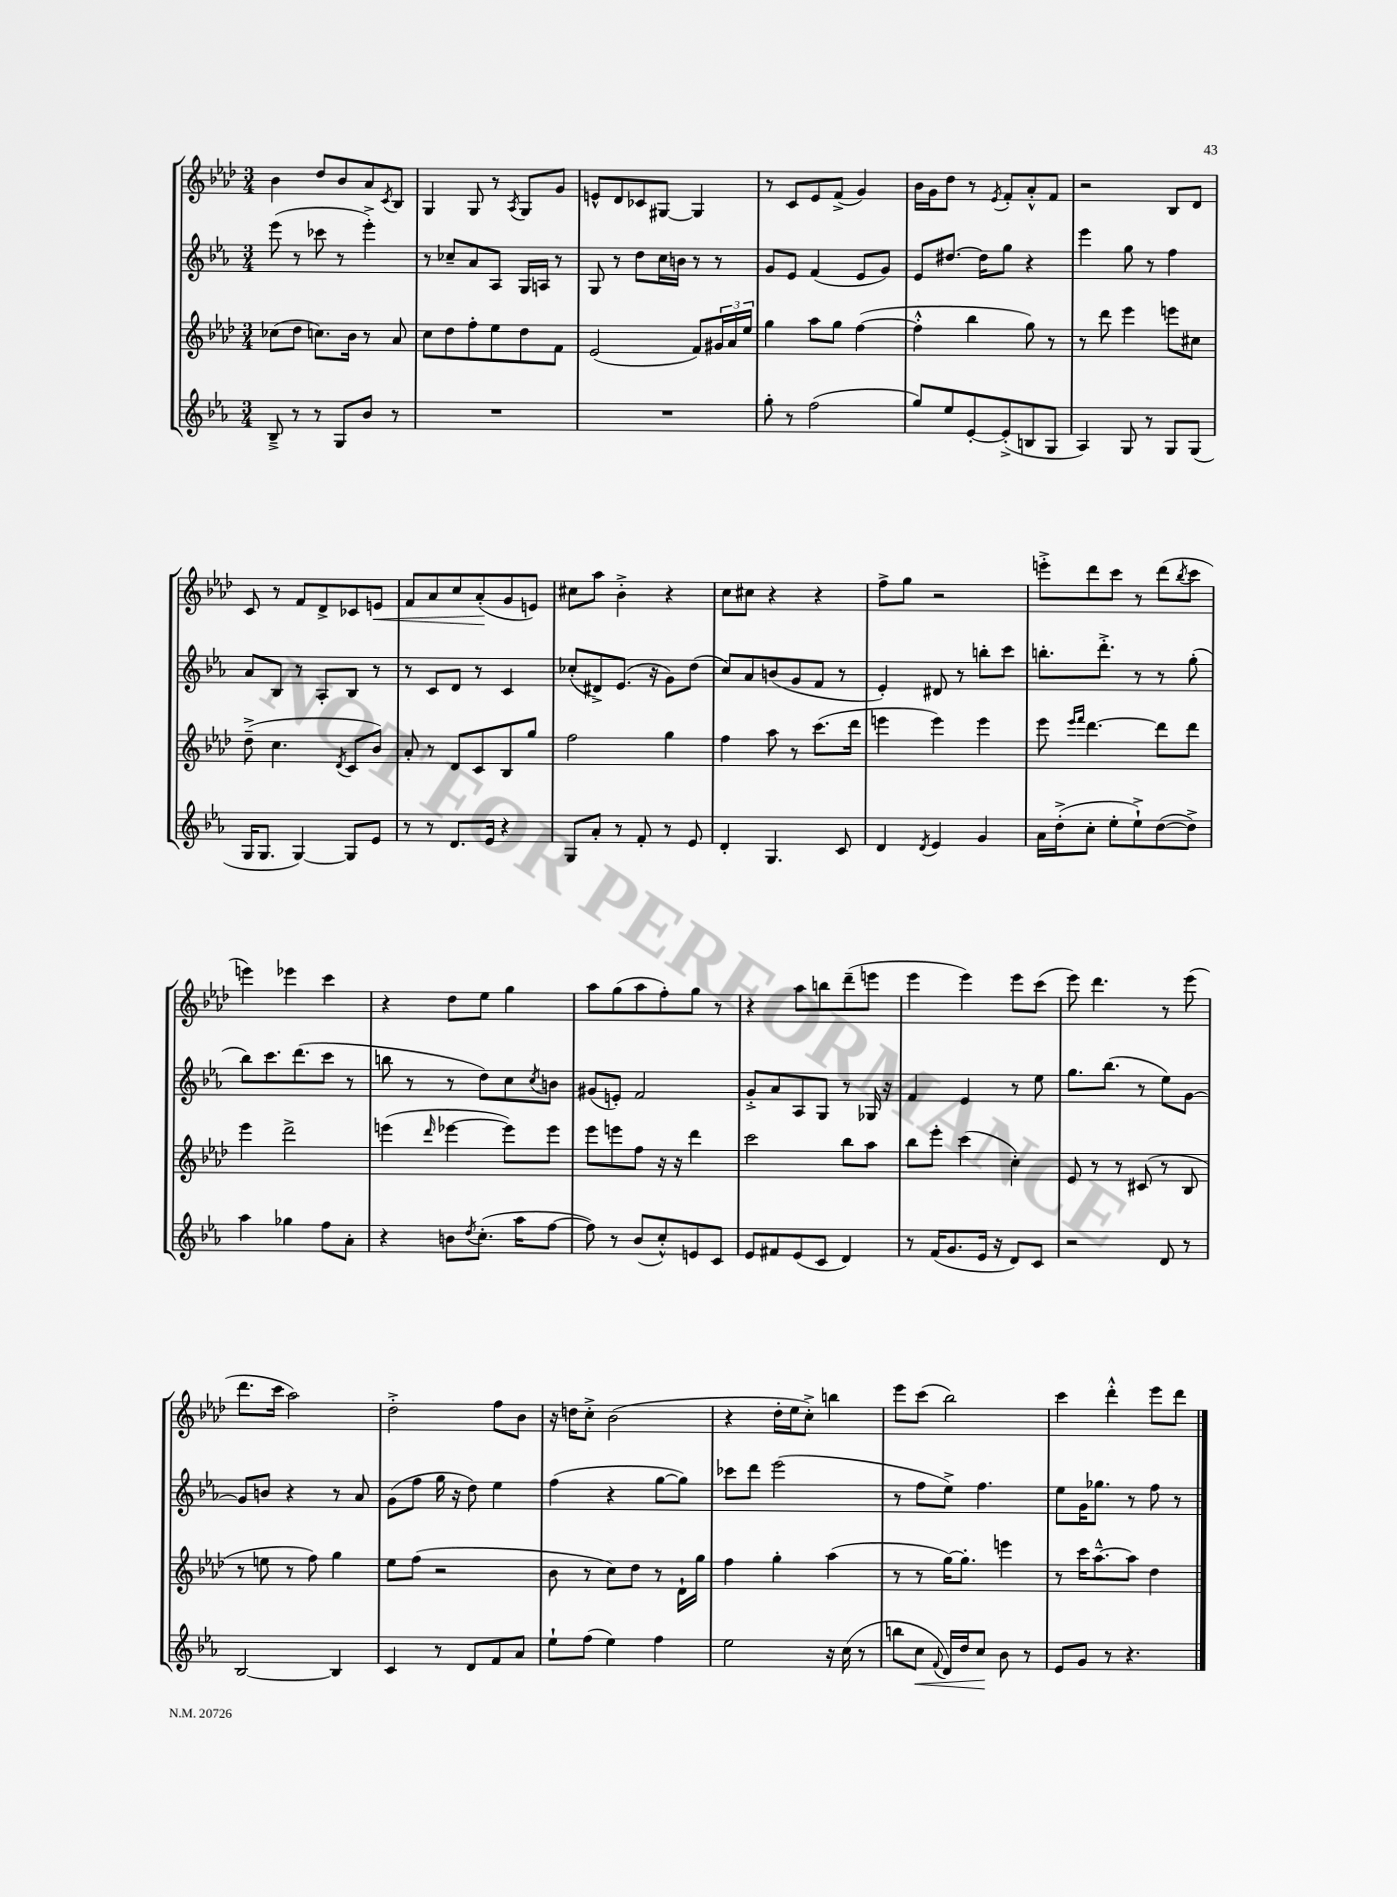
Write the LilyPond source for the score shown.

<<
\new StaffGroup <<
\new Staff = "s0" {
    \clef treble \key aes \major \numericTimeSignature \time 3/4
    bes'4 des''8 bes'8 aes'8 \acciaccatura { c'8 } bes8 |
    g4 g8 r8 \acciaccatura { aes8 } g8 g'8 |
    e'8-^ des'8 ces'8 gis8~ gis4 |
    r8 c'8 ees'8 f'8->( g'4) |
    bes'16 g'16 des''8 r8 \acciaccatura { ees'8 } f'8-. aes'8-.-^ f'8 |
    r2 bes8 des'8 |
    c'8 r8 f'8 des'8-> ces'8 e'8\< |
    f'8 aes'8 c''8 aes'8-.\!( g'8 e'8) |
    cis''8 aes''8 bes'4-.-> r4 |
    c''8 cis''8 r4 r4 |
    f''8-> g''8 r2 |
    e'''8-.-> des'''8 c'''8 r8 des'''8( \acciaccatura { bes''8 } c'''8 |
    e'''4) ees'''4 c'''4 |
    r4 des''8 ees''8 g''4 |
    aes''8 g''8( aes''8 f''8-.) g''8 r8 |
    r4 aes''8 b''8 des'''8--( e'''8 |
    ees'''4 ees'''4) ees'''8 c'''8( |
    ees'''8) des'''4. r8 ees'''8( |
    des'''8. c'''16 aes''2) |
    des''2-.-> f''8 bes'8 |
    r16 d''16 c''8-.-> bes'2( |
    r4 des''16-. ees''16 c''8-.->) b''4 |
    ees'''8 c'''8( bes''2) |
    c'''4 des'''4-.-^ ees'''8 des'''8 \bar "|." |
}
\new Staff = "s1" {
    \clef treble \key ees \major \numericTimeSignature \time 3/4
    ees'''8( r8 ces'''8 r8 ees'''4-.->) |
    r8 ces''8-- aes'8 aes8 g16 a16 r8 |
    g8 r8 d''8 c''16 b'16 r8 r8 |
    g'8 ees'8 f'4( ees'8 g'8) |
    ees'8 dis''8.~ dis''16 g''8 r4 |
    ees'''4 g''8 r8 f''4 |
    aes'8 bes8 r8 aes8-. bes8 r8 |
    r8 c'8 d'8 r8 c'4 |
    ces''8-.( dis'8->) ees'8.( r16 g'8) d''8( |
    c''8) aes'8 b'8( g'8 f'8 r8 |
    ees'4-.) dis'8 r8 b''8-. c'''8 |
    b''8.-. d'''8.-.-> r8 r8 g''8-.( |
    bes''8) c'''8. d'''8.( c'''8 r8 |
    b''8 r8 r8 d''8) c''8 \acciaccatura { c''8 } b'8 |
    gis'8( e'8-.) f'2 |
    g'8-.-> aes'8 aes8 g8 r8 ges16 r16 |
    f'4 ees'4 r8 ees''8 |
    g''8. bes''8.( r8 ees''8) g'8~ |
    g'8 b'8 r4 r8 aes'8 |
    g'8( f''8 g''16 r16 d''8) ees''4 |
    f''4( r4 g''8~ g''8) |
    ces'''8 d'''8 ees'''2( |
    r8 f''8 ees''8->) f''4. |
    ees''8 g'16 ges''8. r8 f''8 r8 \bar "|." |
}
\new Staff = "s2" {
    \clef treble \key aes \major \numericTimeSignature \time 3/4
    ces''8( des''8 c''8.) bes'16 r8 aes'8 |
    c''8 des''8 f''8-. ees''8 des''8 f'8 |
    ees'2( f'8) \tuplet 3/2 { gis'16 aes'16 ees''16 } |
    g''4 aes''8 g''8 f''4~( |
    f''4-.-^ bes''4 g''8) r8 |
    r8 des'''8 ees'''4 e'''8 cis''8 |
    des''8--->( c''4. \acciaccatura { des'8 } c'8 bes'8) |
    aes'8-. r8 des'8 c'8 bes8 g''8 |
    f''2 g''4 |
    f''4 aes''8 r8 c'''8.( des'''16 |
    e'''4 e'''4) e'''4 |
    ees'''8 \grace { ees'''16 f'''16 } des'''4.~ des'''8 des'''8 |
    ees'''4 des'''2-> |
    e'''4( \grace { des'''16 } ees'''4~ ees'''8) ees'''8 |
    ees'''8 e'''8 f''8 r16 r16 des'''4 |
    c'''2 bes''8 aes''8 |
    bes''8 ees'''8-. c'''4( c''4-.) |
    ees'8 r8 r8 cis'8( r8 bes8 |
    r8 e''8 r8 f''8) g''4 |
    ees''8 f''8( r2 |
    bes'8 r8 c''8) des''8 r8 des'16-! g''16 |
    f''4 g''4-. aes''4( |
    r8 r8 g''16~) g''8.-. e'''4 |
    r8 c'''16 aes''8.~---^ aes''8 des''4 \bar "|." |
}
\new Staff = "s3" {
    \clef treble \key ees \major \numericTimeSignature \time 3/4
    bes8---> r8 r8 g8 bes'8 r8 |
    R2. |
    R2. |
    g''8-. r8 f''2( |
    g''8) ees''8 ees'8~-. ees'8-.->( b8 g8 |
    aes4) g8 r8 g8 g8( |
    g16 g8. g4~) g8 ees'8 |
    r8 r8 d'8. ees'16 r4 |
    g8 aes'8-. r8 f'8-. r8 ees'8 |
    d'4-. g4. c'8 |
    d'4 \acciaccatura { d'8 } ees'4 g'4 |
    aes'16 d''16-.->( c''8-. ees''8-. ees''8-!->) d''8~( d''8->) |
    aes''4 ges''4 f''8 aes'8-. |
    r4 b'8 \acciaccatura { d''8 } c''8.-.( aes''16 f''8~ |
    f''8) r8 bes'8( c''8-.-^) e'8 c'8 |
    ees'8 fis'8 ees'8( c'8 d'4) |
    r8 f'16( g'8. ees'16 r16 d'8) c'8 |
    r2 d'8 r8 |
    bes2~ bes4 |
    c'4 r8 d'8 f'8 aes'8 |
    ees''8-! f''8( ees''4) f''4 |
    ees''2 r16 c''16( r8 |
    b''8 c''8\< \appoggiatura { f'8 } d'16) d''16 c''8\! bes'8 r8 |
    ees'8 g'8 r8 r4. \bar "|." |
}
>>
>>
\layout { \context { \Score \remove "Bar_number_engraver" } }
